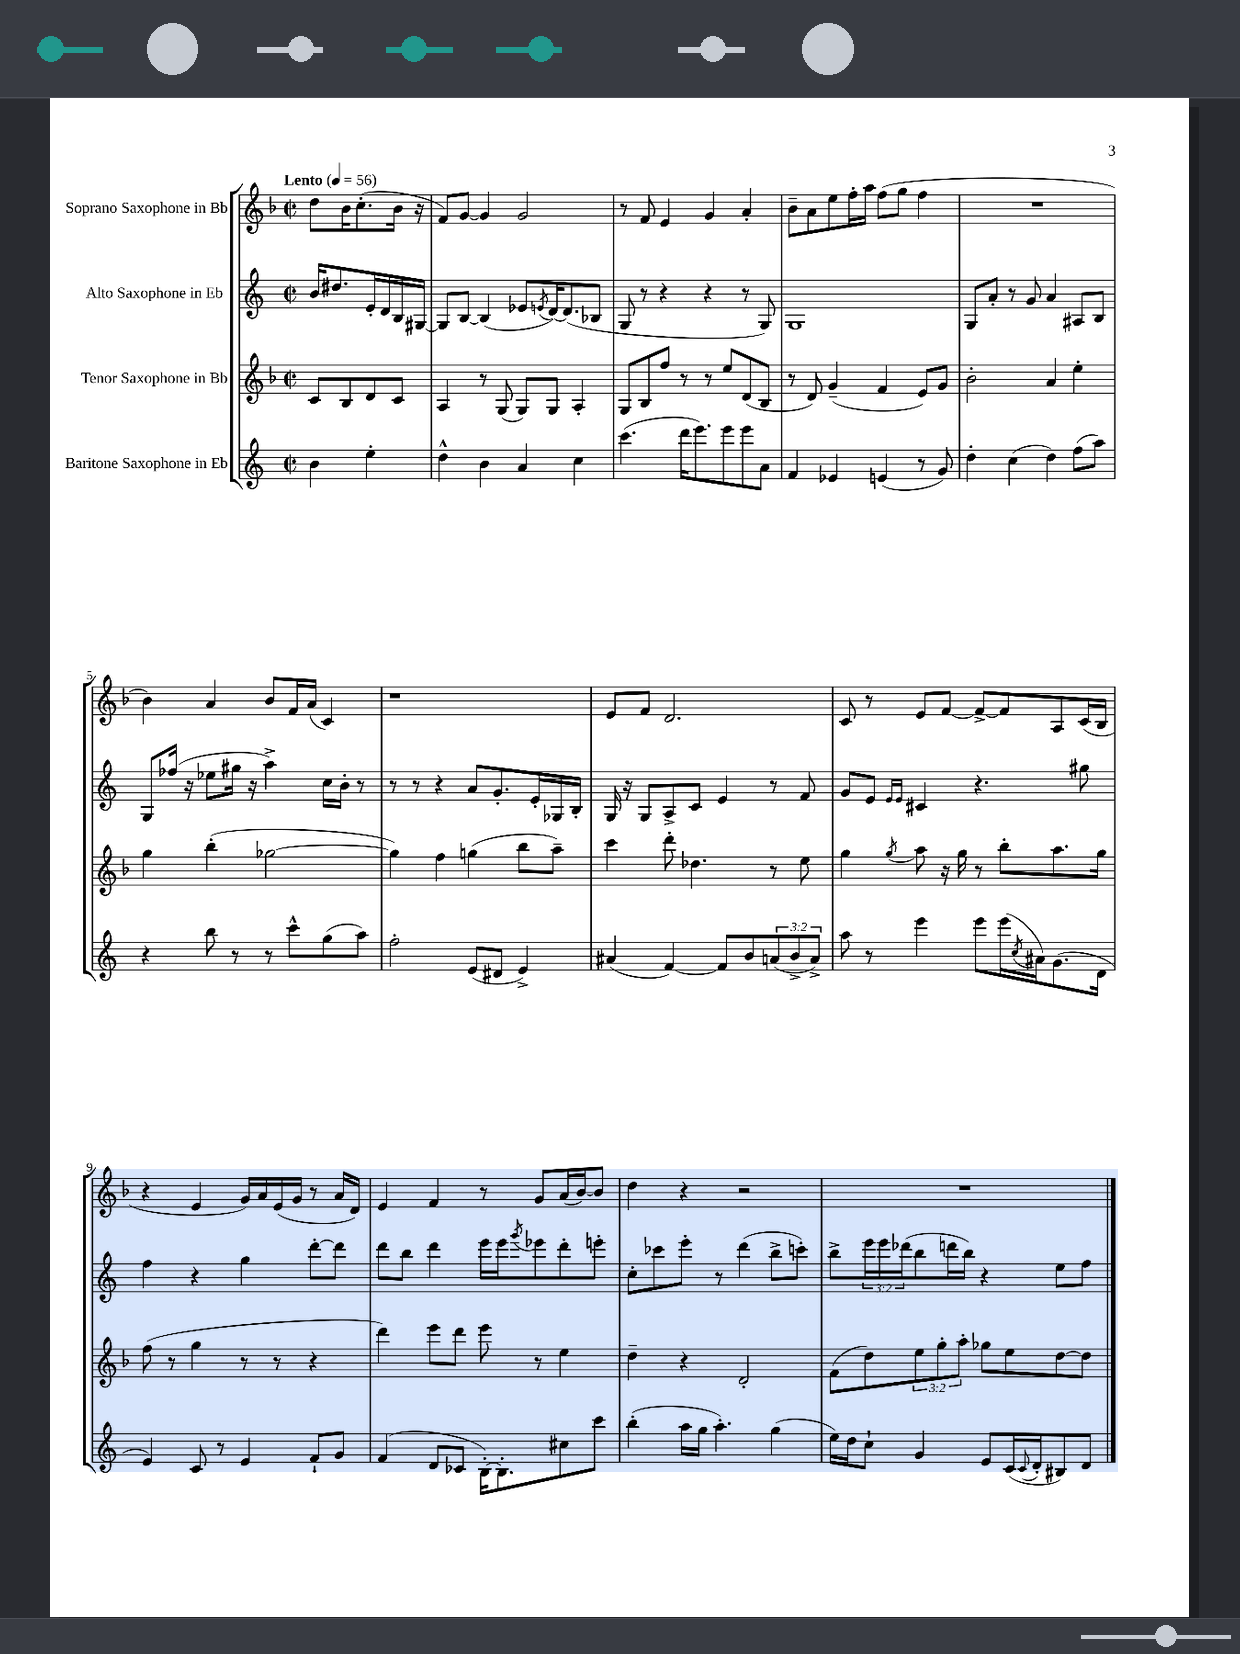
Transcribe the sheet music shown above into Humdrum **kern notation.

**kern	**kern	**kern	**kern
*staff4	*staff3	*staff2	*staff1
*clefG2	*clefG2	*clefG2	*clefG2
*k[]	*k[b-]	*k[]	*k[b-]
*M2/2	*M2/2	*M2/2	*M2/2
*met(c|)	*met(c|)	*met(c|)	*met(c|)
*MM56	*MM56	*MM56	*MM56
4b\	8c/L	16b/LK	8dd\L
.	.	8.dd#/	.
.	8B-/	.	16b-\K
.	.	.	(8.cc'\
4ee'\	8d/	16e'/L	.
.	.	16d/	.
.	8c/J	16B/	16b-\Jk
.	.	[16G#/JJ	16r
=	=	=	=
4dd^^\	4A/	8G#/]L	8f/L)
.	.	[8B/J	[8g/J
4b\	8r	(4B/]	4g/]
.	(8G/	.	.
4a/	8G/L)	8e-/L	2g/
.	.	8qe/	.
.	8G/J	[16d/K)	.
.	.	(8.d/]	.
4cc\	4A'/	.	.
.	.	8B-/J	.
=	=	=	=
(4.ccc\	8G/L	8G/	8r
.	8B-/	8r	8f/
.	8ff/J	4r	4e/
16ddd\LK	8r	.	.
8.eee\)	.	.	.
.	8r	4r	4g/
8eee\	8ee/L	.	.
8eee\	(8d/	8r	4a'/
8a\J	8B-/J	8G/)	.
=	=	=	=
4f/	8r	1G	8b-~\L
.	8d/)	.	8a\
4e-/	(4g~/	.	8ee\
.	.	.	16ff'\L
.	.	.	16aa\JJ
(4e/	4f/	.	(8ff\L
.	.	.	8gg\J
8r	8e/L)	.	4ff\
8g/)	8g/J	.	.
=	=	=	=
4dd'\	2b-'\	8G/L	1r
.	.	8a'/J	.
(4cc\	.	8r	.
.	.	8g/	.
4dd\)	4a/	4a/	.
(8ff\L	4ee'\	8A#/L	.
8aa\J)	.	8B/J	.
=	=	=	=
4r	4gg\	8G/L	4b-\)
.	.	(16ff-/Jk	.
.	.	16r	.
8bb\	(4bb-'\	8ee-\L	4a/
8r	.	16gg#\Jk	.
.	.	16r	.
8r	[2gg-\	4aa^\)	8b-/L
8ccc^^\L	.	.	16f/L
.	.	.	(16a/JJ
(8gg\	.	16cc\LL	4c/)
.	.	16b'\JJ	.
8aa\J)	.	8r	.
=	=	=	=
2ff'\	4gg-\])	8r	1r
.	.	8r	.
.	4ff\	4r	.
(8e/L	(4gg\	8a/L	.
8d#/J	.	8.g'/	.
4e^/)	8bb-\L	.	.
.	.	16e'/L	.
.	8aa~\J)	16G-/	.
.	.	16B'/JJ	.
=	=	=	=
(4a#/	4ccc\	16G/	8e/L
.	.	16r	.
.	.	8G/L	8f/J
[4f/)	8ddd'\	8A^/	2.d/
.	4.dd-\	8c/J	.
8f/]L	.	4e/	.
8b/	.	.	.
(12a/	8r	8r	.
12b^/	.	.	.
.	8ee\	8f/	.
12a^/J)	.	.	.
=	=	=	=
8aa\	4gg\	8g/L	8c/
8r	.	8e/J	8r
.	.	16qqe/LL	.
.	8qgg/	16qqe/JJ	.
4eee\	8aa\	4c#/	8e/L
.	16r	.	[8f/J
.	16gg\	.	.
8eee\L	8r	4.r	8f^/_L
(16eee\L	8bb-'\L	.	8f/]
8qcc/	.	.	.
16a#\J)	.	.	.
(8.g\	8.aa\	.	8A/
.	.	8gg#\	(16c/L
16d\Jk	16gg\Jk	.	16B-/JJ
=	=	=	=
4e/)	(8ff\	4ff\	4r
.	8r	.	.
8c/	4gg\	4r	4e/
8r	.	.	.
4e/	8r	4gg\	16g/LL)
.	.	.	16a/
.	8r	.	(16e/
.	.	.	16g/JJ
8f`/L	4r	[8ddd'\L	8r
8g/J	.	8ddd\]J	16a/LL
.	.	.	16d/JJ)
=	=	=	=
(4f/	4ddd\)	8ddd\L	4e/
.	.	8bb\J	.
8d/L	8eee\L	4ddd\	4f/
8c-/J	8ddd\J	.	.
[16B'\LK)	8eee\	16eee\LL	8r
8.B'\]	.	16eee\J	.
.	.	8qggg/	.
.	8r	8eee-\	8g/L
8cc#\	4ee\	8ddd'\	(16a/L
.	.	.	[16b-/J)
8ccc\J	.	8eee'\J	8b-/]J
=	=	=	=
(4bb'\	4dd~\	8cc'\L	4dd\
.	.	8ccc-\	.
16aa\LL	4r	8eee'\J	4r
16gg\JJ	.	.	.
4.aa'\)	.	8r	.
.	2d'/	(4ddd\	2r
(4gg\	.	8bb^\L	.
.	.	8ccc'\J)	.
=	=	=	=
16ee\LL)	(8f\L	8bb^\L	1r
16dd\J	.	.	.
8cc`\J	8dd\)	24eee\L	.
.	.	24eee\	.
.	.	(24ddd-\J	.
4g/	12ee\	8bb\	.
.	12gg'\	.	.
.	.	16ddd\L	.
.	12aa'\J	.	.
.	.	16bb\JJ)	.
8e/L	8gg-\L	4r	.
(16c/L	8ee\	.	.
8qqc/	.	.	.
16d'/J	.	.	.
8B#/)	[8dd\	8ee\L	.
8d/J	8dd\]J	8ff\J	.
==	==	==	==
*-	*-	*-	*-
